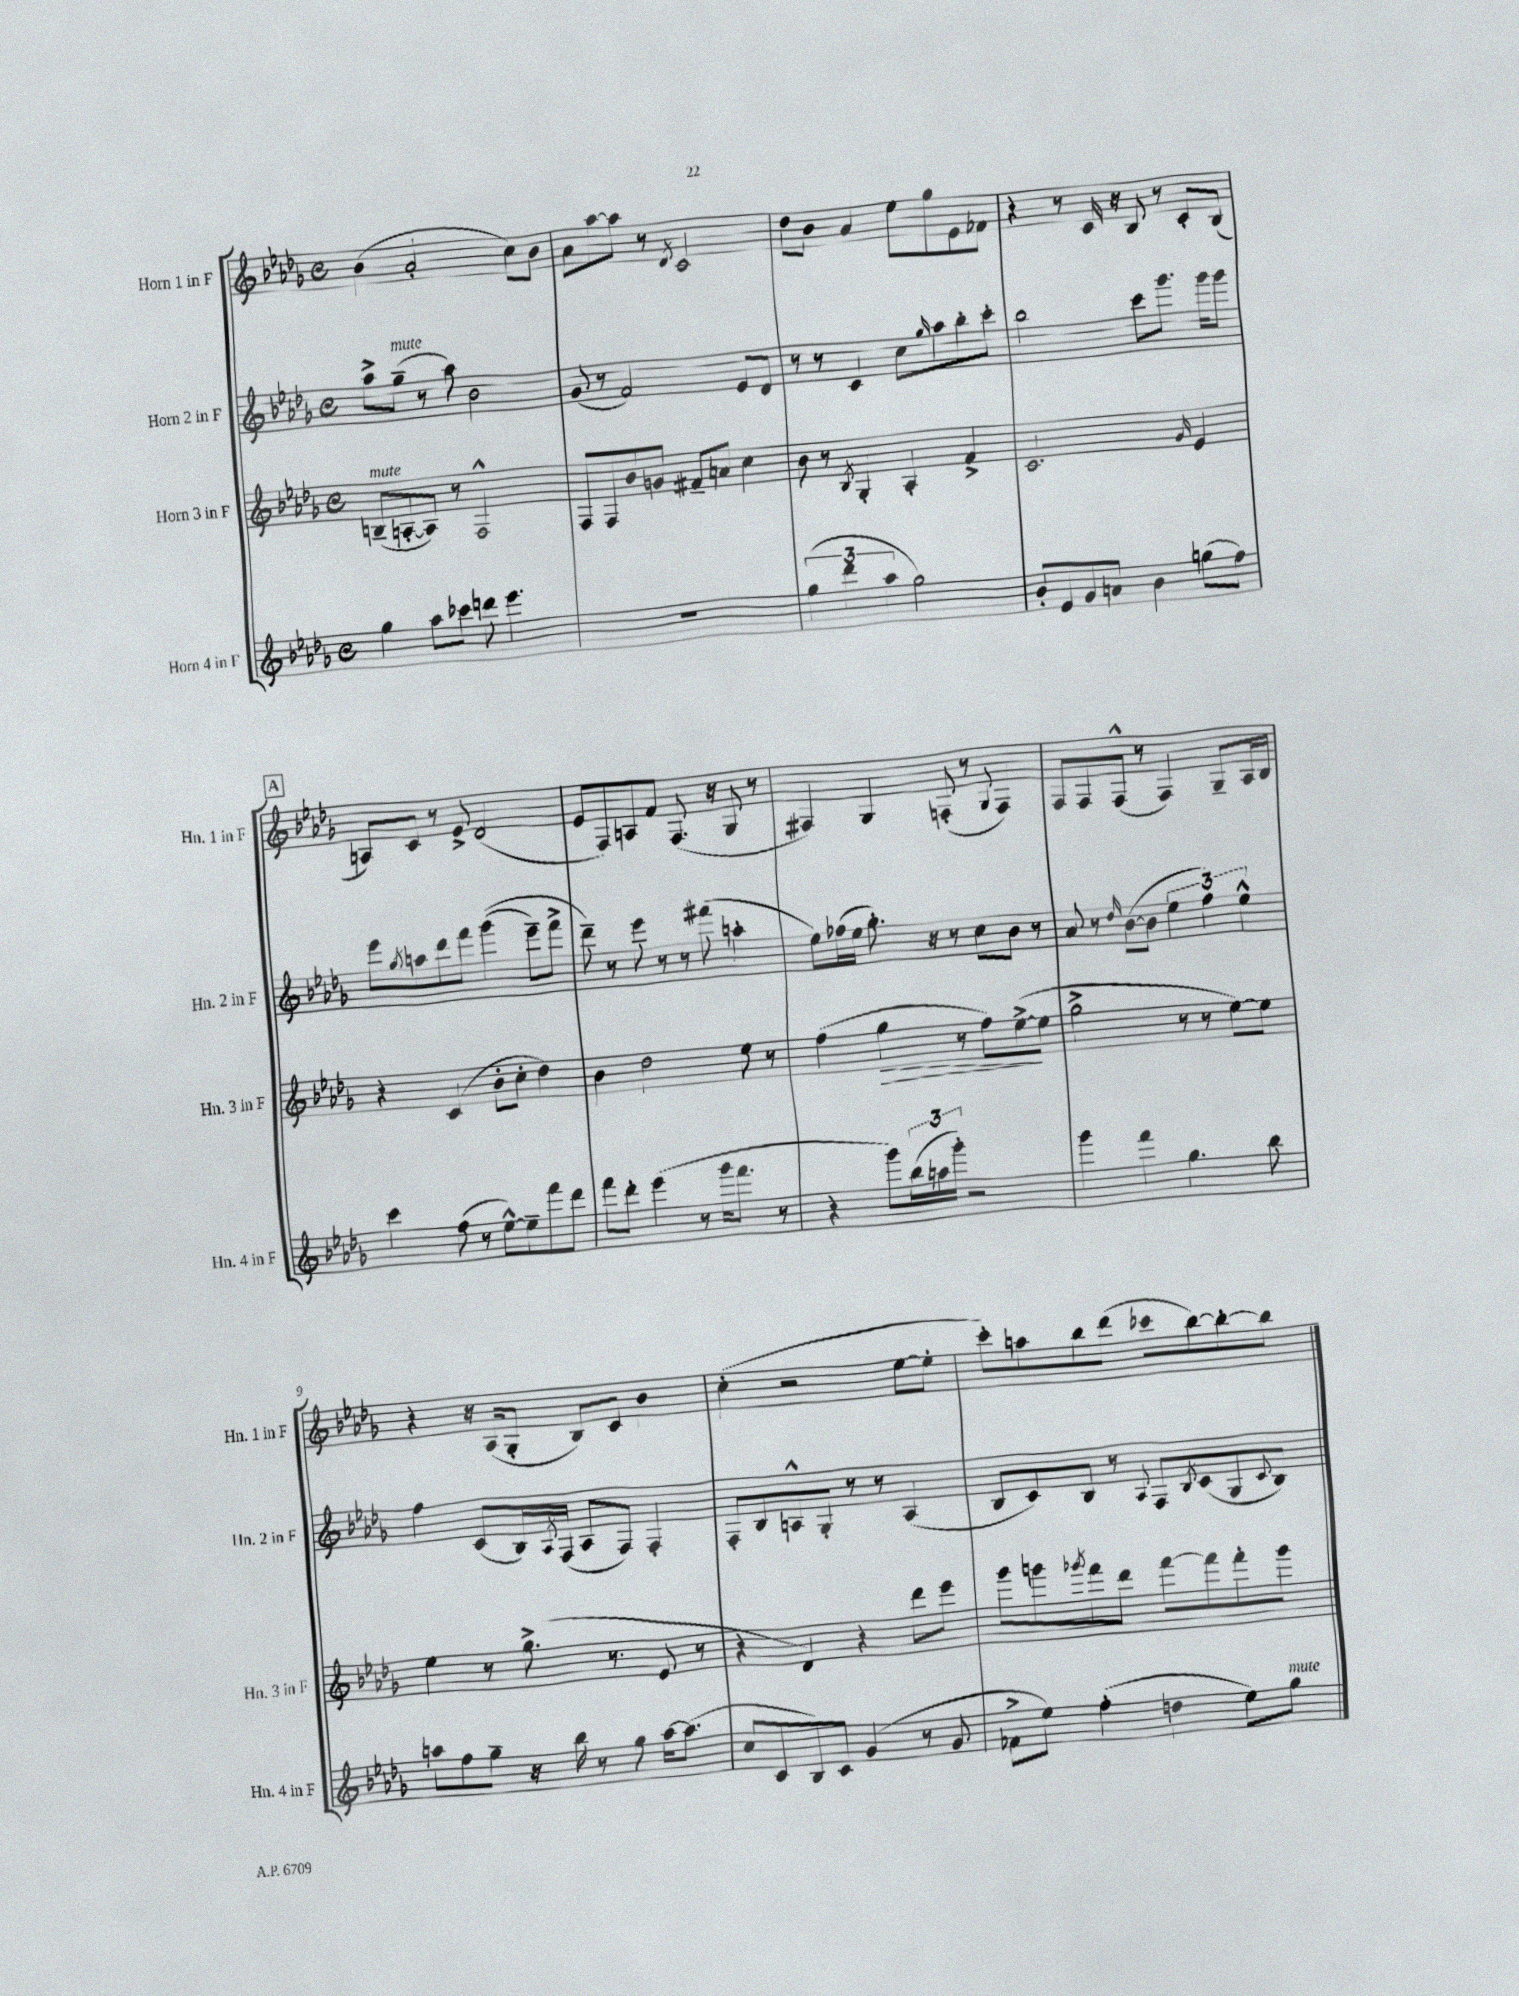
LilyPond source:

<<
\new StaffGroup <<
\new Staff = "s0" \with { instrumentName = "Horn 1 in F" shortInstrumentName = "Hn. 1 in F" } {
    \clef treble \key des \major \defaultTimeSignature \time 4/4
    bes'4( aes'2-. c''8) bes'8 |
    aes'8 aes''8~ aes''8 r8 \acciaccatura { des'8 } c'2 |
    des''8 bes'8 aes'4 ees''8 ges''8 ees'8 fes'8 |
    r4 r8 c'16 r16 bes8 r8 c'8-. bes8( |
    \mark \markup { \box "A" } a8) c'8 r8 ees'8-> des'2( |
    ees'8 f8) a8 f'8 f8.( r16 ges8 r8 |
    fis4) ges4 f8-.( r8 \appoggiatura { ges8 } f4) |
    f8 f8 f8-^( r8 f4) ges8-- aes16 bes16 |
    r4 r16 aes16( ges8-. bes8) c'8 bes'4 |
    c''4-.( r2 ees''8~ ees''8-. |
    c'''8-.) a''8 bes''8 des'''8( ces'''8 bes''8~) bes''8~-. bes''8 \bar "|." |
}
\new Staff = "s1" \with { instrumentName = "Horn 2 in F" shortInstrumentName = "Hn. 2 in F" } {
    \clef treble \key des \major \defaultTimeSignature \time 4/4
    aes''8-> ges''8--^\markup { \italic "mute" }( r8 aes''8) bes'2 |
    ges'8( r8 f'2) ees'8 des'8 |
    r8 r8 c'4 c''8 \grace { ges''16 } aes''8 bes''8-. c'''8-. |
    bes''2 c'''8 ges'''8. ges'''16 ges'''8 |
    \mark \markup { \box "A" } ees'''8 \acciaccatura { ges''8 } a''8 des'''8 f'''8 ges'''4(\( ees'''8--) f'''8-> |
    des'''8--\) r8 ees'''8 r8 r8 fis'''8( a''4-. |
    ees''8) fes''16( ees''16 ges''8.-.) r16 r8 c''8 bes'8 r8 |
    aes'8 r8 \grace { des''16 } bes'8~( bes'8 \tuplet 3/2 { ees''4 f''4) ees''4-^ } |
    f''4 c'8( bes16) \acciaccatura { aes8 } f16( aes8 f8) f4-. |
    f8-. bes8 a8-^ ges8-. r8 r8 a4( |
    bes8 c'8) bes8 r8 \appoggiatura { aes8 } f8 \acciaccatura { bes8 } c'8( ges8 \appoggiatura { c'8 } bes8) \bar "|." |
}
\new Staff = "s2" \with { instrumentName = "Horn 3 in F" shortInstrumentName = "Hn. 3 in F" } {
    \clef treble \key des \major \defaultTimeSignature \time 4/4
    b8--^\markup { \italic "mute" }( a8~-. a8) r8 f2-^ |
    f8 f8 bes'8 g'8 fis'8-- a'8 c''4 |
    bes'8 r8 \acciaccatura { bes8 } ges4-. aes4-. f'4-> |
    c'2. \grace { ges'16 } ees'4 |
    \mark \markup { \box "A" } r4 c'4( bes'8-. c''8-. des''4) |
    bes'4 des''2 ees''8 r8 |
    f''4( ges''4\> r8 f''8) ees''8~->\!( ees''8 |
    ges''2-> r8 r8 ees''8~) ees''8 |
    ees''4 r8 ges''8.->( r8. ees'8 r8 |
    r4 des'4) r4 des'''8 ees'''8 |
    ges'''8 g'''8 \acciaccatura { ges'''8 } f'''8 des'''8 f'''8~ f'''8 f'''8-. ges'''8 \bar "|." |
}
\new Staff = "s3" \with { instrumentName = "Horn 4 in F" shortInstrumentName = "Hn. 4 in F" } {
    \clef treble \key des \major \defaultTimeSignature \time 4/4
    ges''4 aes''8 ces'''8 d'''8 ees'''4. |
    R1 |
    \tuplet 3/2 { ges''4( des'''4 aes''4 } ges''2) |
    bes'8-. ees'8 ges'8 a'8 bes'4 g''8( f''8) |
    \mark \markup { \box "A" } c'''4 f''8( r8 ees''8~-^) ees''8-- f'''8 des'''8 |
    f'''8 des'''8-. ees'''4( r8 ges'''16 f'''8. r8 |
    r4 ges'''8) \tuplet 3/2 { bes''16( a''16 ges'''16-.) } r2 |
    ges'''4 f'''4 ges''4. bes''8 |
    a''8 f''8 ges''8-- r16 bes''16 r8 ges''8 a''16~ a''8.( |
    c''8 c'8 bes8) c'8 ges'4( r8 ges'8 |
    fes'8-> ees''8) f''4-.( d''4 ees''8) ges''8^\markup { \italic "mute" } \bar "|." |
}
>>
>>
